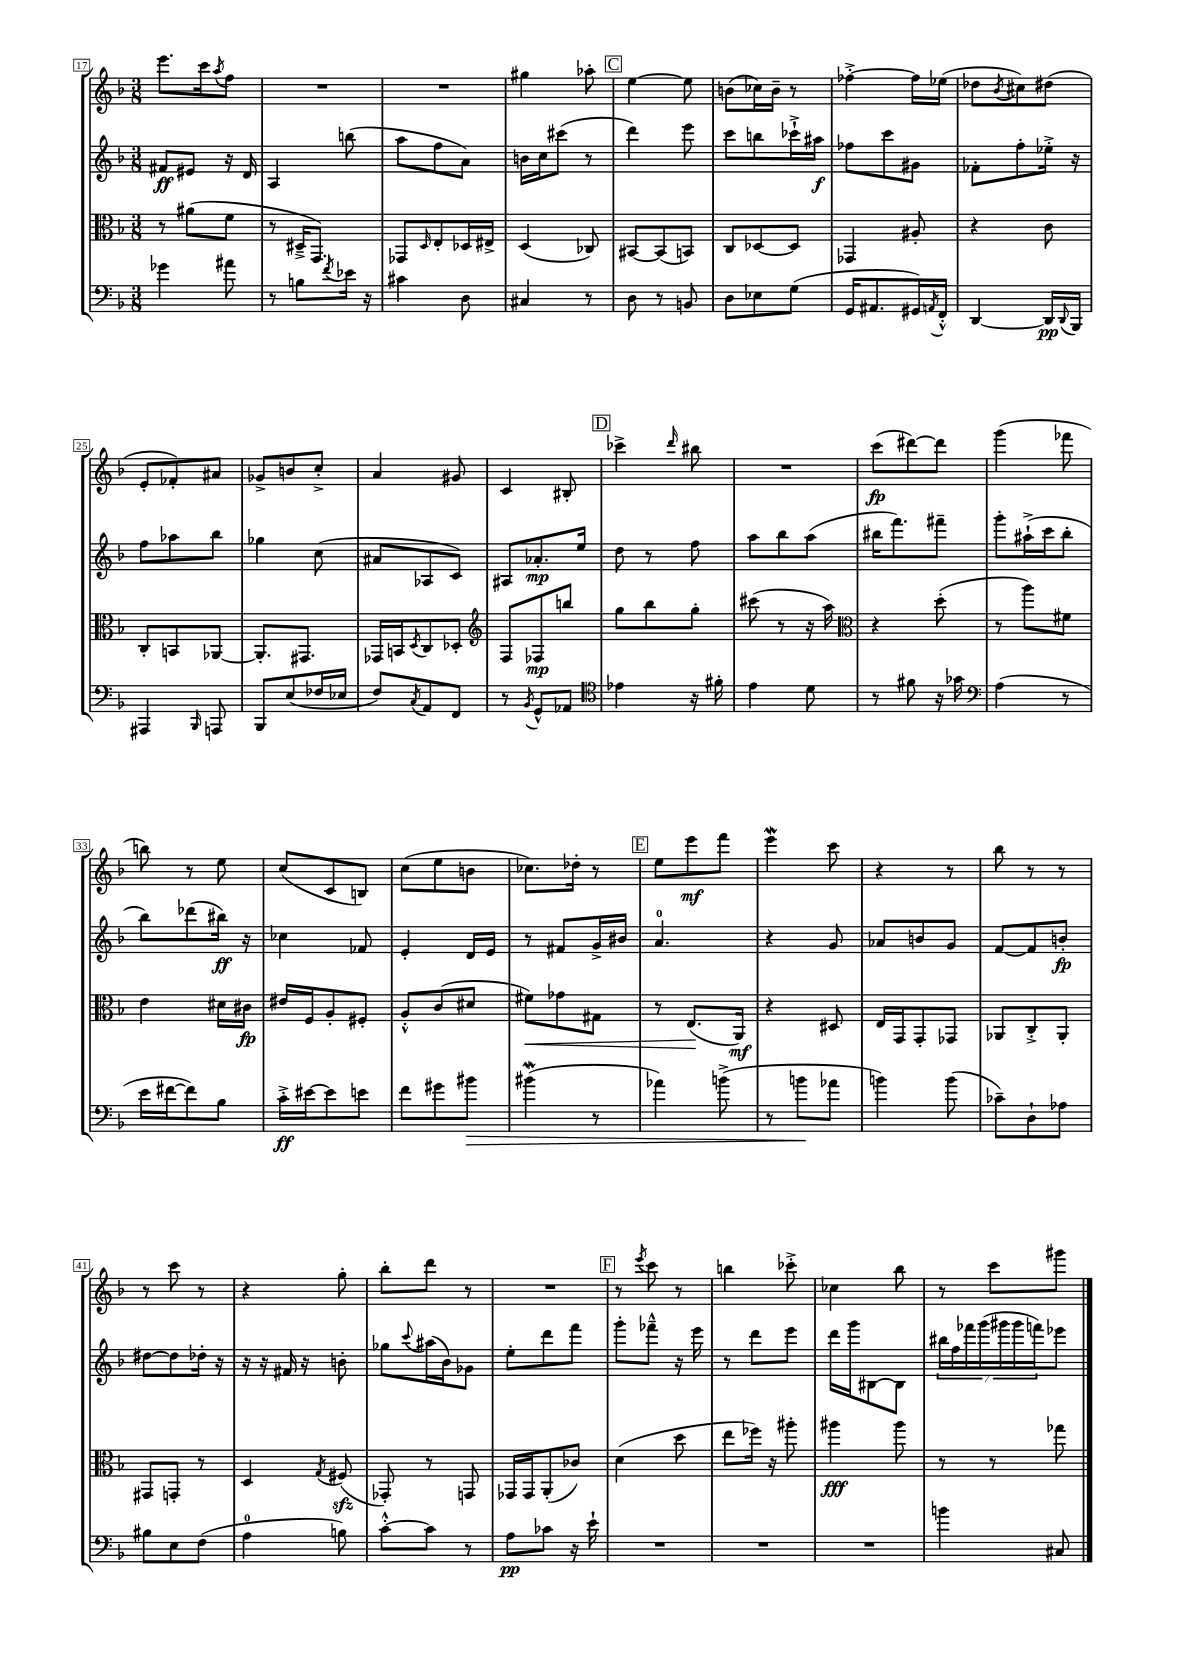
<<
\new StaffGroup <<
\new Staff = "s0" {
    \clef treble \key f \major \numericTimeSignature \time 3/8
    e'''8. c'''16 \acciaccatura { a''8 } f''8 |
    R4. |
    R4. |
    gis''4 aes''8-. |
    \mark \markup { \box "C" } e''4~ e''8 |
    b'8( ces''16) b'16-- r8 |
    fes''4~-.-> fes''16 ees''16( |
    des''8 \acciaccatura { bes'8 } cis''8) dis''8( |
    e'8-. fes'8-.) ais'8 |
    ges'8-> b'8 c''8-.-> |
    a'4 gis'8 |
    c'4 bis8-. |
    \mark \markup { \box "D" } ces'''4-> \grace { d'''16 } bis''8 |
    R4. |
    c'''8\fp( dis'''8~) dis'''8 |
    g'''4( fes'''8 |
    b''8) r8 e''8 |
    c''8( c'8 b8) |
    c''8( e''8 b'8 |
    ces''8.) des''16-. r8 |
    \mark \markup { \box "E" } e''8 e'''8\mf f'''8 |
    e'''4\mordent c'''8 |
    r4 r8 |
    bes''8 r8 r8 |
    r8 c'''8 r8 |
    r4 g''8-. |
    bes''8-. d'''8 r8 |
    R4. |
    \mark \markup { \box "F" } r8 \acciaccatura { e'''8 } c'''8 r8 |
    b''4 ces'''8-.-> |
    ces''4 bes''8 |
    r8 c'''8 gis'''8 \bar "|." |
}
\new Staff = "s1" {
    \clef treble \key f \major \numericTimeSignature \time 3/8
    fis'8\ff eis'8 r16 d'16 |
    a4 b''8( |
    a''8 f''8 a'8) |
    b'16 c''16 cis'''8( r8 |
    \mark \markup { \box "C" } d'''4) e'''8 |
    c'''8 b''8 ces'''16-!-> ais''16\f |
    fes''8 c'''8 gis'8 |
    fes'8-. f''8-. ees''16-.-> r16 |
    f''8 aes''8 bes''8 |
    ges''4 c''8( |
    ais'8 aes8 c'8) |
    ais8 aes'8.-.\mp e''16 |
    \mark \markup { \box "D" } d''8 r8 f''8 |
    a''8 bes''8 a''8( |
    bis''16 f'''8.) fis'''8-- |
    g'''8-. ais''16-!->( c'''16 bes''8-. |
    bes''8) des'''8( bis''16\ff) r16 |
    ces''4 fes'8 |
    e'4-. d'16 e'16 |
    r8 fis'8 g'16-> bis'16 |
    \mark \markup { \box "E" } a'4.-0 |
    r4 g'8 |
    aes'8 b'8 g'8 |
    f'8~ f'8 b'8-.\fp |
    dis''8~ dis''8 des''16-. r16 |
    r16 r16 fis'16 r16 b'8-. |
    ges''8 \appoggiatura { c'''8 } ais''16( bes'16) ges'8 |
    e''8-. d'''8 f'''8 |
    \mark \markup { \box "F" } g'''8-. fes'''8---^ r16 e'''16 |
    r8 d'''8 e'''8 |
    d'''16 g'''16 bis8~ bis8 |
    \tuplet 7/4 { bis''16 f''16 fes'''16 g'''16( gis'''16 gis'''16 f'''16) } ees'''8 \bar "|." |
}
\new Staff = "s2" {
    \clef alto \key f \major \numericTimeSignature \time 3/8
    r8 ais'8( f'8 |
    r8 dis16---> g,8.) |
    ges,8 \grace { d16 } e8-. des16 eis16-> |
    d4( ces8) |
    \mark \markup { \box "C" } bis,8~ bis,8( b,8) |
    c8 des8~ des8 |
    ges,4 ais8-. |
    r4 c'8 |
    c8-. b,8 aes,8~ |
    aes,8.-. gis,8. |
    ges,16 b,16 \acciaccatura { d8 } c8 des8-. |
    \clef treble f8 fes8\mp b''8 |
    \mark \markup { \box "D" } g''8 bes''8 g''8-. |
    cis'''8( r8 r16 a''16) |
    \clef alto r4 d''8-.( |
    r8 a''8) fis'8 |
    e'4 dis'16 cis'16\fp |
    eis'16 f16 a8-. fis8-. |
    a8-.-^ c'8( dis'8 |
    fis'8\<) ges'8 gis8 |
    \mark \markup { \box "E" } r8 e8.\!( a,16\mf) |
    r4 dis8 |
    e16 g,16 g,8-. ges,8 |
    aes,8 c8-.-> aes,8-. |
    gis,8 g,8-. r8 |
    d4 \acciaccatura { g8 } fis8\sfz( |
    ges,8-.) r8 g,8 |
    ges,16 ges,16 a,8-.( ces'8) |
    \mark \markup { \box "F" } d'4( d''8 |
    e''8 fes''16) r16 ais''8-. |
    ais''4\fff ais''8 |
    r8 r8 ges''8 \bar "|." |
}
\new Staff = "s3" {
    \clef bass \key f \major \numericTimeSignature \time 3/8
    ges'4 ais'8 |
    r8 b8 \acciaccatura { f'8 } ees'16 r16 |
    cis'4 d8 |
    cis4 r8 |
    \mark \markup { \box "C" } d8 r8 b,8 |
    d8 ees8 g8( |
    g,16 ais,8. gis,16) \acciaccatura { a,8 } f,16-.-^ |
    d,4~ d,16\pp \appoggiatura { d,8 } bes,,16 |
    ais,,4 \grace { bes,,16 } a,,8 |
    bes,,8 e8( fes16 ees16 |
    f8) \acciaccatura { c8 } a,8 f,8 |
    r8 \acciaccatura { bes,8 } g,8-^ aes,8 |
    \mark \markup { \box "D" } \clef tenor ees'4 r16 fis'16-. |
    e'4 d'8 |
    r8 fis'8 r16 ges'16 |
    \clef bass a4( r8 |
    e'16 fis'16~ fis'8) bes8 |
    c'16-.->\ff eis'16~ eis'8 e'8 |
    f'8 gis'8 bis'8\> |
    bis'4\mordent( r8 |
    \mark \markup { \box "E" } aes'4) b'8->( |
    r8 b'8\! aes'8 |
    b'4) b'8( |
    ces'8--) d8-! aes8 |
    bis8 e8 f8( |
    a4-0 b8) |
    c'8~-.-^ c'8 r8 |
    a8\pp ces'8 r16 e'16-! |
    \mark \markup { \box "F" } R4. |
    R4. |
    R4. |
    b'4 cis8 \bar "|." |
}
>>
>>
\layout { \context { \Score currentBarNumber = #17 \override BarNumber.stencil = #(make-stencil-boxer 0.1 0.3 ly:text-interface::print) } }
